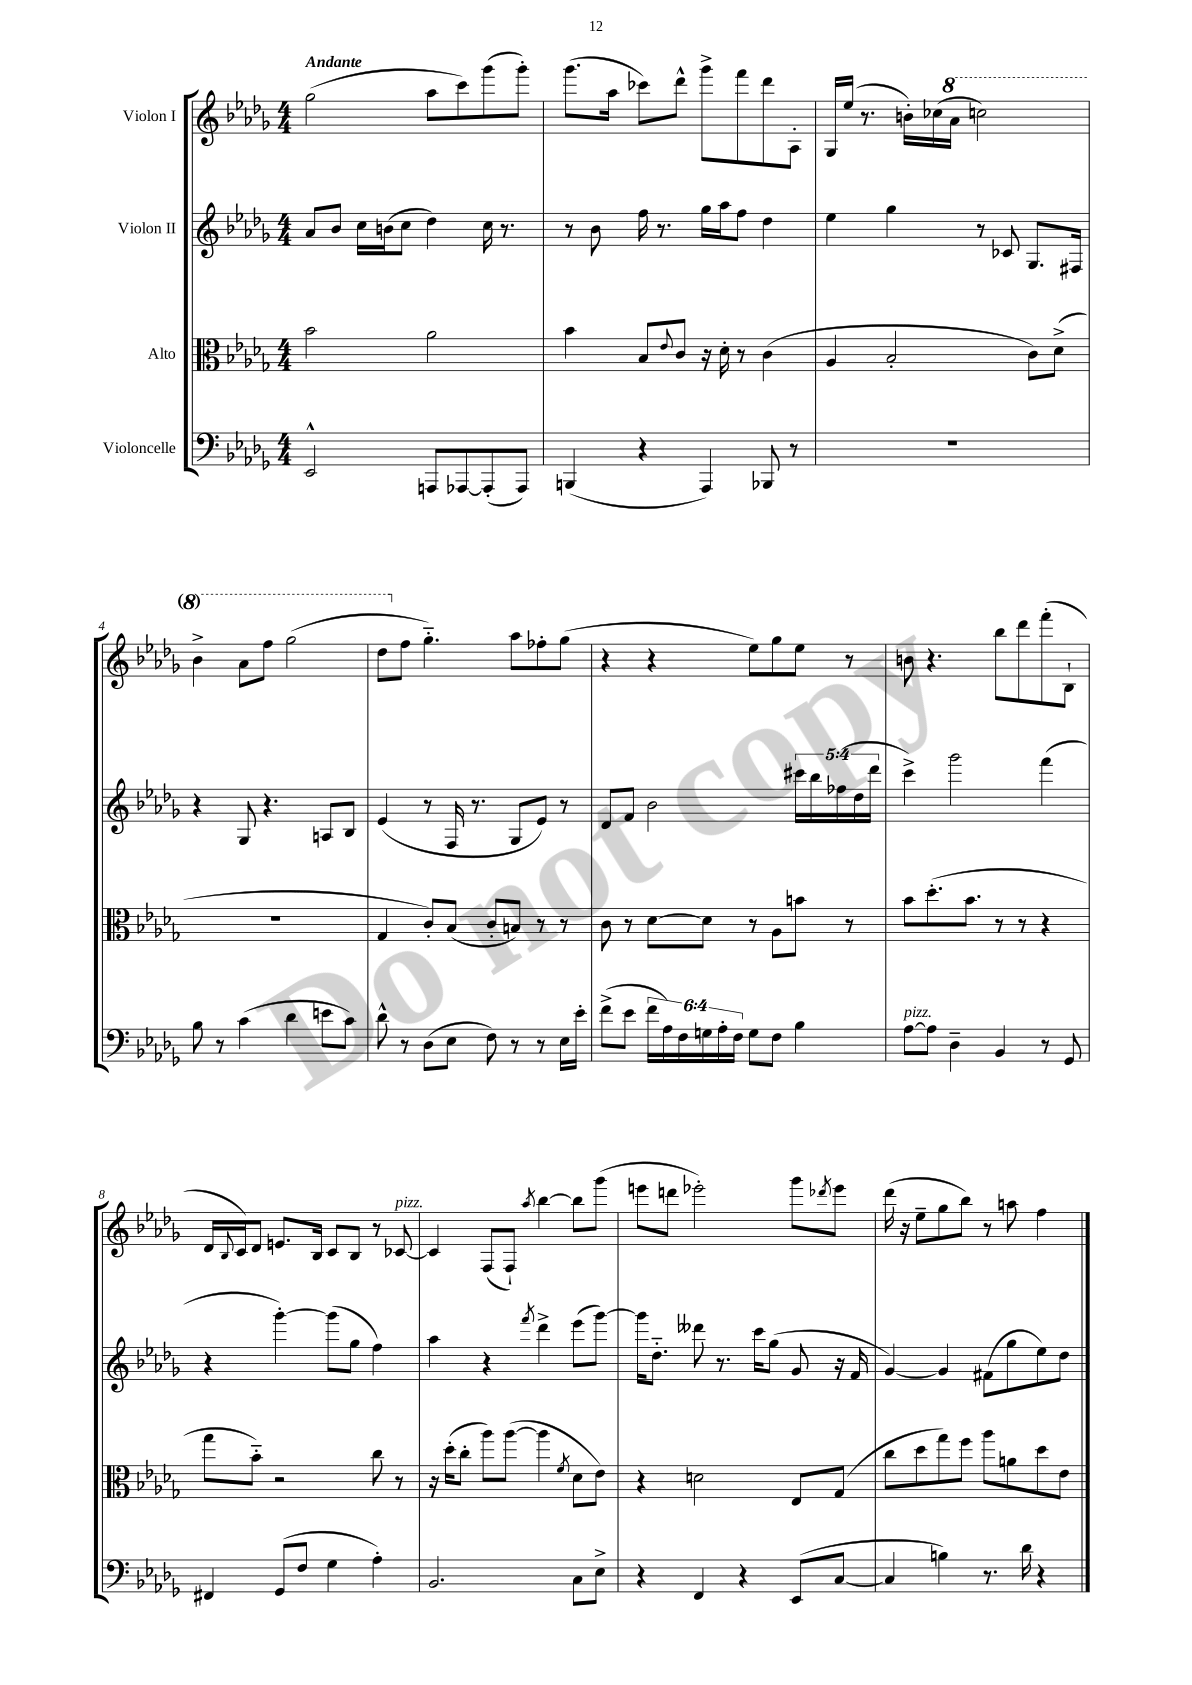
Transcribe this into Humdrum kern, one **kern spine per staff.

**kern	**kern	**kern	**kern
*staff4	*staff3	*staff2	*staff1
*clefF4	*clefC3	*clefG2	*clefG2
*k[b-e-a-d-g-]	*k[b-e-a-d-g-]	*k[b-e-a-d-g-]	*k[b-e-a-d-g-]
*M4/4	*M4/4	*M4/4	*M4/4
2EE-^^	2b-	8a-	(2gg-
.	.	8b-	.
.	.	16cc	.
.	.	(16b	.
.	.	8cc	.
8AAA	2a-	4dd-)	8aa-
[8AAA-	.	.	8ccc)
(8AAA-']	.	16cc	(8ggg-
.	.	8.r	.
8AAA-)	.	.	8ggg-')
=	=	=	=
(4BBB	4b-	8r	(8.ggg-
.	.	8b-	.
.	.	.	16aa-
4r	8B-	16ff	8ccc-)
.	.	8.r	.
.	8qqe-	.	.
.	8c	.	8ddd-^^
4AAA-)	16r	16gg-	8ggg-^
.	16d-'	16aa-	.
.	8r	8ff	8fff
8BBB-	(4c	4dd-	8ddd-
8r	.	.	8A-'
=	=	=	=
1r	4A-	4ee-	16G-
.	.	.	(16ee-
.	.	.	8.r
.	2B-'	4gg-	.
.	.	.	16b')
.	.	.	(16cc-
.	.	.	16aa-
.	.	8r	2ccc)
.	.	8c-	.
.	8c)	8.G-	.
.	(8d-^	.	.
.	.	16F#	.
=	=	=	=
8B-	1r	4r	4bb-^
8r	.	.	.
(4c	.	8G-	8aa-
.	.	4.r	8fff
4d-	.	.	(2ggg-
8e	.	8A	.
8c)	.	8B-	.
=	=	=	=
8d-^^	4G-	(4e-	8ddd-
8r	.	.	8ff
(8D-	8c')	8r	4.gg-'~)
8E-	(8B-	16F	.
.	.	8.r	.
8F)	8c'	.	.
8r	8B)	8G-	8aa-
8r	8r	8e-)	8ff-'
16E-	8r	8r	(8gg-
16e-'	.	.	.
=	=	=	=
(8f^	8c	8d-	4r
8e-	8r	8f	.
24f	[8d-	2b-	4r
24A-)	.	.	.
24F	.	.	.
24G	8d-]	.	.
24A-'	.	.	.
24F	.	.	.
8G	8r	.	8ee-)
8F	8A-	.	8gg-
4B-	8b	20ccc#	8ee-
.	.	20bb-	.
.	.	(20ff-	.
.	8r	.	8r
.	.	20dd-	.
.	.	20ddd-	.
=	=	=	=
[8A-	8b-	4ccc^)	8b
8A-]	(8.dd-'	.	4.r
4D-~	.	2ggg-	.
.	8.b-	.	.
4BB-	8r	.	8bb-
.	8r	.	8ddd-
8r	4r	(4fff	(8fff'
8GG-	.	.	8B-`
=	=	=	=
4FF#	8gg-	4r	16d-
.	.	.	8qqB-
.	.	.	16c)
.	8b-'~)	.	8d-
(8GG-	2r	[4ggg-')	8.e
8F	.	.	.
.	.	.	16B-
4G-	.	(8ggg-]	8c
.	.	8gg-	8B-
4A-')	8cc	4ff)	8r
.	8r	.	[8c-
=	=	=	=
2.BB-	16r	4aa-	4c-]
.	(16dd-'	.	.
.	8cc'	.	.
.	8aa-)	4r	(8F
.	([8aa-	.	8F`)
.	.	8qfff	8qaa-
.	4aa-]	4ddd-^	[4bb-
.	8qf	.	.
8C	8d-	(8eee-	8bb-]
8E-^	8e-)	[8ggg-)	(8ggg-
=	=	=	=
4r	4r	16ggg-]	8eee
.	.	8.dd-'~	.
.	.	.	8ddd
4FF	2d	8ddd--	2eee-')
.	.	8.r	.
4r	.	.	.
.	.	16ccc	.
.	.	(8gg-	.
(8EE-	8E-	8g-	8ggg-
.	.	.	8qddd-
[8C	(8G-	16r	8eee-
.	.	16f	.
=	=	=	=
4C]	8cc	[4g-)	(16ddd-
.	.	.	16r
.	8dd-	.	8ee-~
4B)	8gg-)	4g-]	8gg-
.	8ff	.	8bb-)
8.r	8aa-	(8f#	8r
.	8a	8gg-	8aa
16d-	.	.	.
4r	8dd-	8ee-)	4ff
.	8e-	8dd-	.
==	==	==	==
*-	*-	*-	*-
